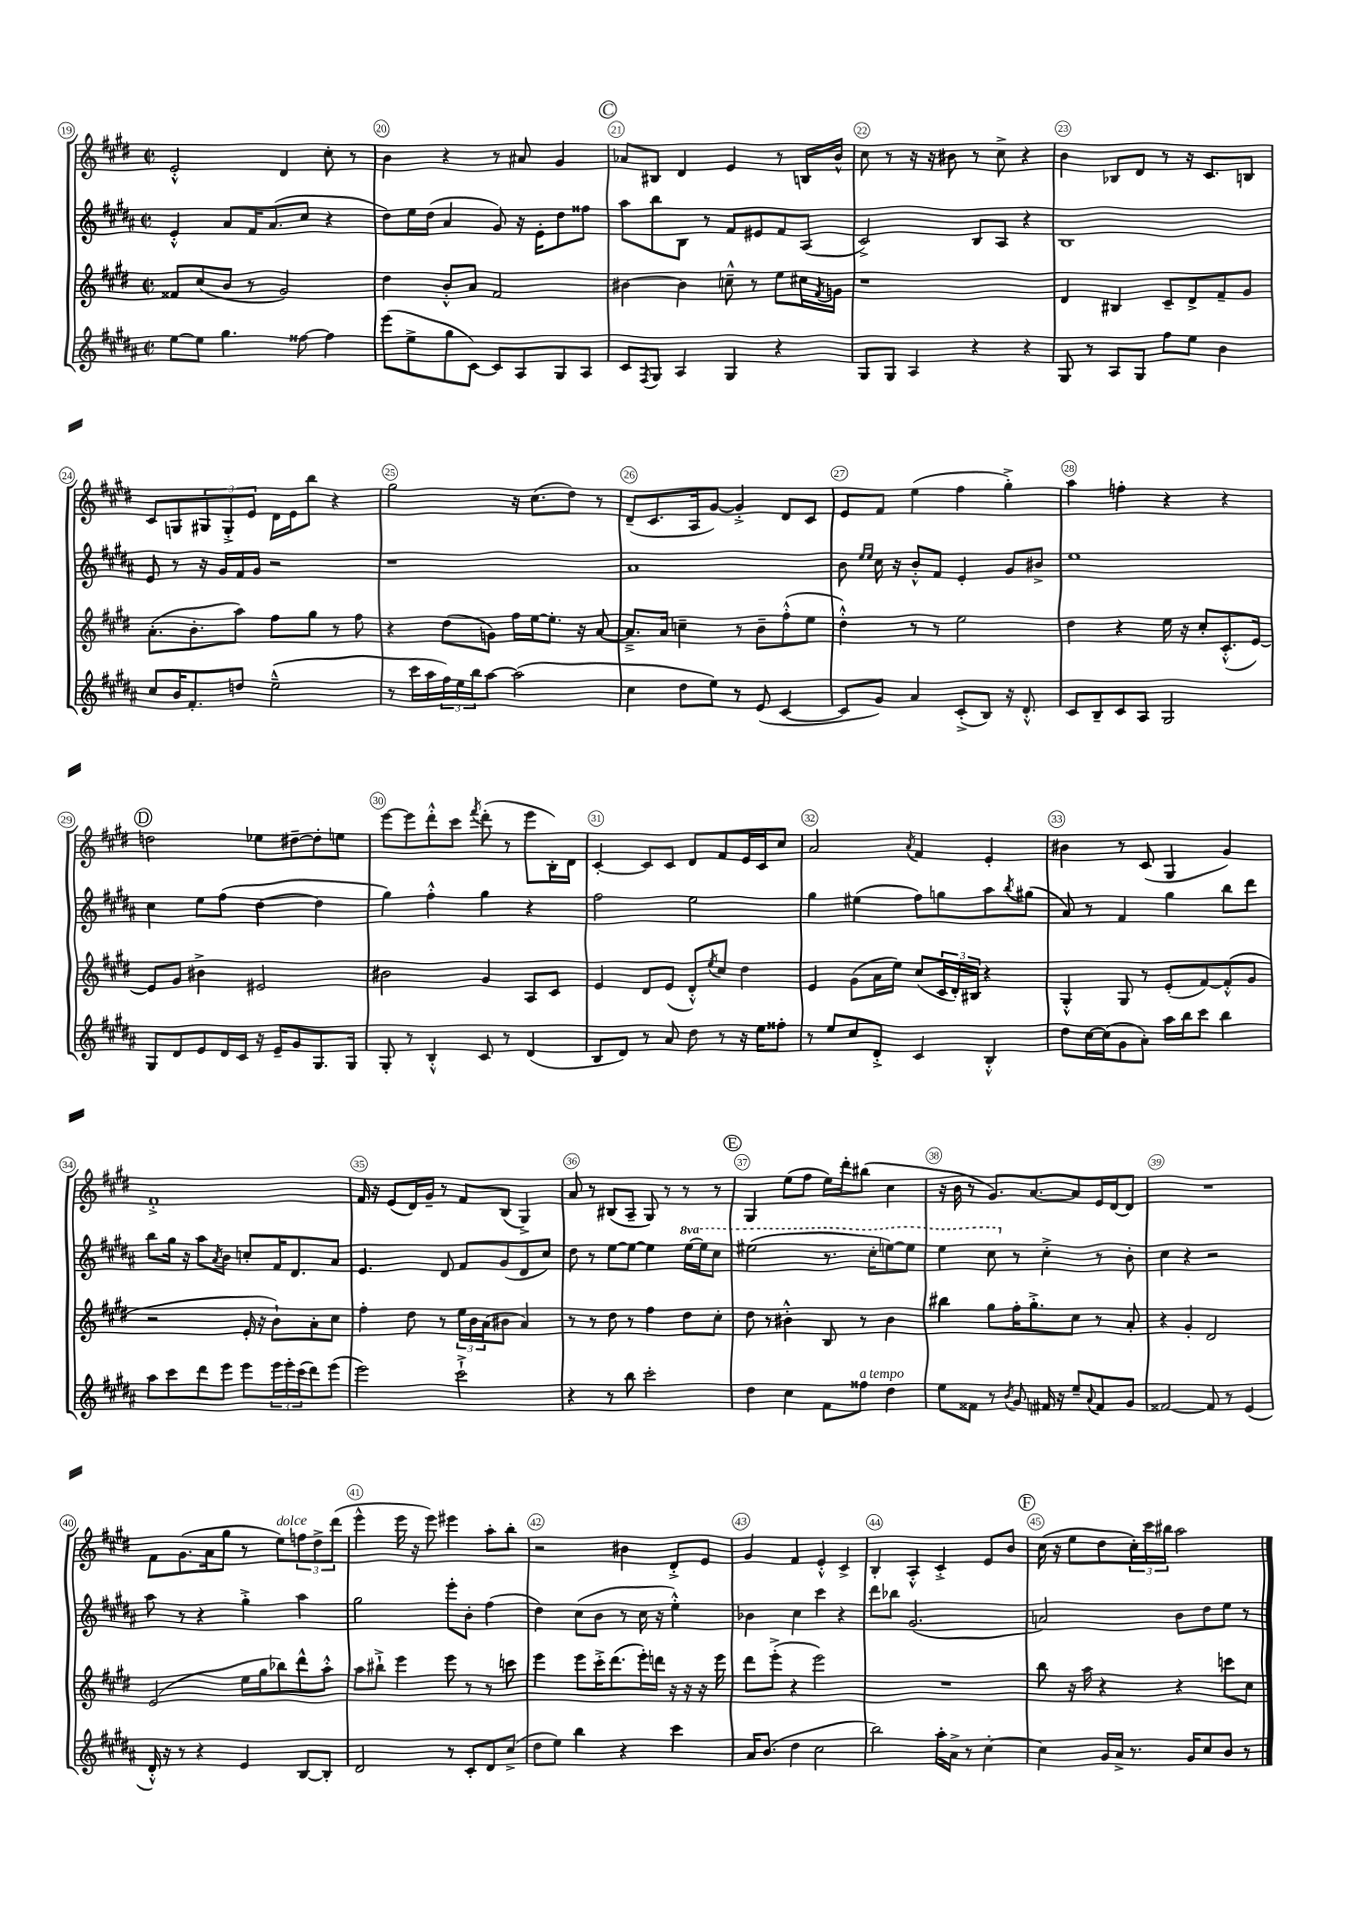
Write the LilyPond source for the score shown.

<<
\new StaffGroup <<
\new Staff = "s0" {
    \clef treble \key e \major \defaultTimeSignature \time 2/2
    e'2-.-^ dis'4 cis''8-. r8 |
    b'4 r4 r8 ais'8 gis'4 |
    \mark \markup { \circle "C" } aes'8 bis8 dis'4 e'4 r8 b16 b'16-^ |
    cis''8 r8 r16 r16 bis'8 r8 cis''8-> r4 |
    b'4 bes8 dis'8 r8 r16 cis'8. b8 |
    cis'8 g8 \tuplet 3/2 { gis8 gis8-.-> e'8 } dis'16 e'16 b''8 r4 |
    gis''2 r16 cis''8.( dis''8) r8 |
    dis'8--( cis'8. a16 gis'8~) gis'4-.-> dis'8 cis'8 |
    e'8 fis'8 e''4( fis''4 gis''4-.->) |
    a''4 f''4-. r4 r4 |
    \mark \markup { \circle "D" } d''2 ees''8 dis''8~-- dis''8-. e''8 |
    e'''8~ e'''8 dis'''8-.-^ cis'''8 \acciaccatura { fis'''8 } dis'''8-.( r8 e'''8 b16-.) dis'16 |
    cis'4~-. cis'8 cis'8 dis'8 fis'8 e'16 cis'16 cis''8 |
    a'2 \acciaccatura { a'8 } fis'4 e'4-. |
    bis'4 r8 cis'8( gis4 gis'4) |
    fis'1-.-> |
    fis'16 r16 e'8( dis'16) gis'16-- r8 fis'8 b8( gis4->) |
    a'8 r8 bis8( a8-- gis8) r8 r8 r8 |
    \mark \markup { \circle "E" } gis4 e''8( fis''8 e''16) dis'''16-. bis''8( cis''4 |
    r16 b'16 r8 gis'8.) a'8.~ a'8 e'16 dis'16~ dis'8 |
    R1 |
    fis'8 gis'8.( a'16 gis''8 r8 e''8^\markup { \italic "dolce" }) \tuplet 3/2 { f''8 dis''8-> dis'''8( } |
    e'''4-^ e'''16 r16 e'''8) eis'''4 a''8-. b''8-. |
    r2 bis'4 dis'8-.-> e'8 |
    gis'4 fis'4 e'4-.-^ cis'4-> |
    b4-. a4-.-^ cis'4-.-> e'8 b'8 |
    \mark \markup { \circle "F" } cis''16( r16 e''8 dis''8 \tuplet 3/2 { cis''16-.) cis'''16 bis''16 } a''2 \bar "|." |
}
\new Staff = "s1" {
    \clef treble \key b \major \defaultTimeSignature \time 2/2 \set Staff.ottavationMarkups = #ottavation-simple-ordinals
    e'4-.-^ ais'8 fis'16 ais'8.( cis''8 r4 |
    dis''8) e''16 dis''16( ais'4 gis'8) r16 e'16-. dis''8 fisis''8 |
    \mark \markup { \circle "C" } ais''8 b''8 b8 r8 fis'8 eis'8 fis'8 ais8( |
    cis'2->) b8 ais8 r4 |
    b1 |
    e'8 r8 r16 gis'16 fis'16 gis'16 r2 |
    r1 |
    ais'1 |
    b'8 \grace { e''16 e''16 } cis''16 r16 b'8-.-^ fis'8 e'4-. gis'8 bis'8-> |
    e''1 |
    \mark \markup { \circle "D" } cis''4 e''8 fis''8( dis''4~ dis''4 |
    gis''4) fis''4-.-^ gis''4 r4 |
    fis''2 e''2 |
    gis''4 eis''4( fis''8) g''8 ais''8 \acciaccatura { b''8 } gis''8( |
    ais'8) r8 fis'4 gis''4 b''8 dis'''8 |
    b''8 gis''16 r16 ais''8 \acciaccatura { ais'8 } b'8 c''8-. fis'16 dis'8. ais'8 |
    e'4. dis'8 fis'8 gis'8( dis'8 cis''8) |
    dis''8 r8 e''8~ e''8~ e''4 \ottava #1 e'''16~ e'''16 cis'''8 |
    \mark \markup { \circle "E" } eis'''2( r8. cis'''16-. e'''8~) e'''8 |
    e'''4 cis'''8 \ottava #0 r8 cis''4-.-> r8 b'8-. |
    cis''4 r4 r2 |
    ais''8 r8 r4 gis''4-.-> ais''4 |
    gis''2 e'''8-. b'8-. fis''4( |
    dis''4) cis''8( b'8 r8 cis''16 r16 e''4-.-^) |
    bes'4 cis''4 cis'''4 r4 |
    dis'''8 bes''8 gis'2.( |
    \mark \markup { \circle "F" } a'2) b'8 dis''8 e''8 r8 \bar "|." |
}
\new Staff = "s2" {
    \clef treble \key e \major \defaultTimeSignature \time 2/2
    fisis'8 cis''8( b'8 r8 gis'2) |
    dis''4 b'8-.-^ a'8 fis'2 |
    \mark \markup { \circle "C" } bis'4~ bis'4 c''8---^ r8 e''8 cis''16 \acciaccatura { fis'8 } g'16 |
    r1 |
    dis'4 bis4 cis'8-- dis'8-> fis'8-- gis'8 |
    a'8.-.( b'8.-. a''8) fis''8 gis''8 r8 fis''8 |
    r4 dis''8( g'8) fis''16 e''16~ e''8.-. r16 a'8~ |
    a'8.---> a'16 c''4-- r8 b'8-- fis''8-.-^( e''8 |
    dis''4-.-^) r8 r8 e''2 |
    dis''4 r4 e''16 r16 cis''8-. cis'8.-.-^( e'16~) |
    \mark \markup { \circle "D" } e'8 gis'8 bis'4-> eis'2 |
    bis'2 gis'4 a8 cis'8 |
    e'4 dis'8 e'8( dis'8-.-^) \acciaccatura { e''8 } cis''8 dis''4 |
    e'4 gis'8( a'16 e''16) cis''8( \tuplet 3/2 { cis'16 dis'16-.) bis16 } r4 |
    gis4-.-^ gis8 r8 e'8-.( fis'8~) fis'8-.-^( gis'8 |
    r2 e'16-. r16 b'8-!) a'8-. cis''8 |
    fis''4-. dis''8 r8 \tuplet 3/2 { e''16 b'16 a'16( } bis'8 a'4) |
    r8 r8 dis''8 r8 fis''4 dis''8 cis''8-. |
    \mark \markup { \circle "E" } dis''8 r8 bis'4-.-^ b8 r8 bis'4 |
    bis''4 gis''8 fis''16-. gis''8.-.-> cis''8 r8 a'8-. |
    r4 gis'4-. dis'2 |
    e'2( e''16 gis''16 bes''8) dis'''8-^ a''8-.-^ |
    a''8 bis''8-!-> e'''4 e'''8 r8 r8 c'''8 |
    e'''4 e'''8 cis'''16-.-> dis'''8.( e'''16-.) d'''16 r16 r16 r16 e'''16 |
    dis'''8 e'''8-.->( r4 e'''2) |
    R1 |
    \mark \markup { \circle "F" } b''8 r16 a''16 r4 r4 c'''8 cis''8 \bar "|." |
}
\new Staff = "s3" {
    \clef treble \key b \major \defaultTimeSignature \time 2/2
    e''8~ e''8 gis''4. fisis''8~ fisis''4 |
    e'''8( e''8-> gis''8 cis'8~) cis'8 ais8 gis8 ais8 |
    \mark \markup { \circle "C" } cis'8 \acciaccatura { fis8 } gis8 ais4 gis4 r4 |
    gis8 gis8 ais4 r4 r4 |
    gis8 r8 ais8 gis8 fis''8 e''8 b'4 |
    cis''8 b'16 fis'8.-. d''8 e''2---^( |
    r8 cis'''16 ais''16 \tuplet 3/2 { fis''16) e''16 b''16 } ais''8~ ais''2( |
    cis''4 dis''8 e''8) r8 e'8( cis'4~ |
    cis'8 gis'8) ais'4 cis'8-.->( b8) r16 dis'8.-.-^ |
    cis'8 b8-- cis'8 ais8 gis2 |
    \mark \markup { \circle "D" } gis8 dis'8 e'8 dis'16 cis'16 r16 e'16-- gis'8 gis8. gis16 |
    gis8-. r8 b4-.-^ cis'8 r8 dis'4( |
    b8 dis'8) r8 ais'8 dis''8 r8 r16 e''16 fisis''8-. |
    r8 e''8 cis''8 dis'8-.-> cis'4 b4-.-^ |
    dis''8 cis''16~ cis''16( gis'8 ais'8-.) ais''16 b''16 cis'''8 b''4 |
    ais''8 cis'''8 dis'''8 e'''8 e'''8 \tuplet 3/2 { e'''16 e'''16-. cis'''16( } dis'''8) e'''8( |
    e'''2) cis'''2-!-> |
    r4 r8 b''8 cis'''2-. |
    \mark \markup { \circle "E" } dis''4 cis''4 fis'8 fisis''8^\markup { \italic "a tempo" } dis''4 |
    e''8 fisis'8 r8 \acciaccatura { b'8 } gis'8 fis'16 r16 e''8-- \appoggiatura { ais'8 } fis'8 gis'8 |
    fisis'2~ fisis'8 r8 e'4( |
    dis'16-.-^) r16 r8 r4 e'4 b8~ b8-. |
    dis'2 r8 cis'8-. dis'8 cis''8->( |
    dis''8 e''8) b''4 r4 cis'''4 |
    ais'16 b'8.( dis''4 cis''2 |
    b''2) ais''16-. ais'16-> r8 cis''4~-. |
    \mark \markup { \circle "F" } cis''4 gis'16 ais'16-> r8. gis'16 cis''8 b'8 r8 \bar "|." |
}
>>
>>
\layout { \context { \Score currentBarNumber = #19 \override BarNumber.break-visibility = ##(#f #t #t) barNumberVisibility = #all-bar-numbers-visible \override BarNumber.stencil = #(make-stencil-circler 0.1 0.3 ly:text-interface::print) } }
